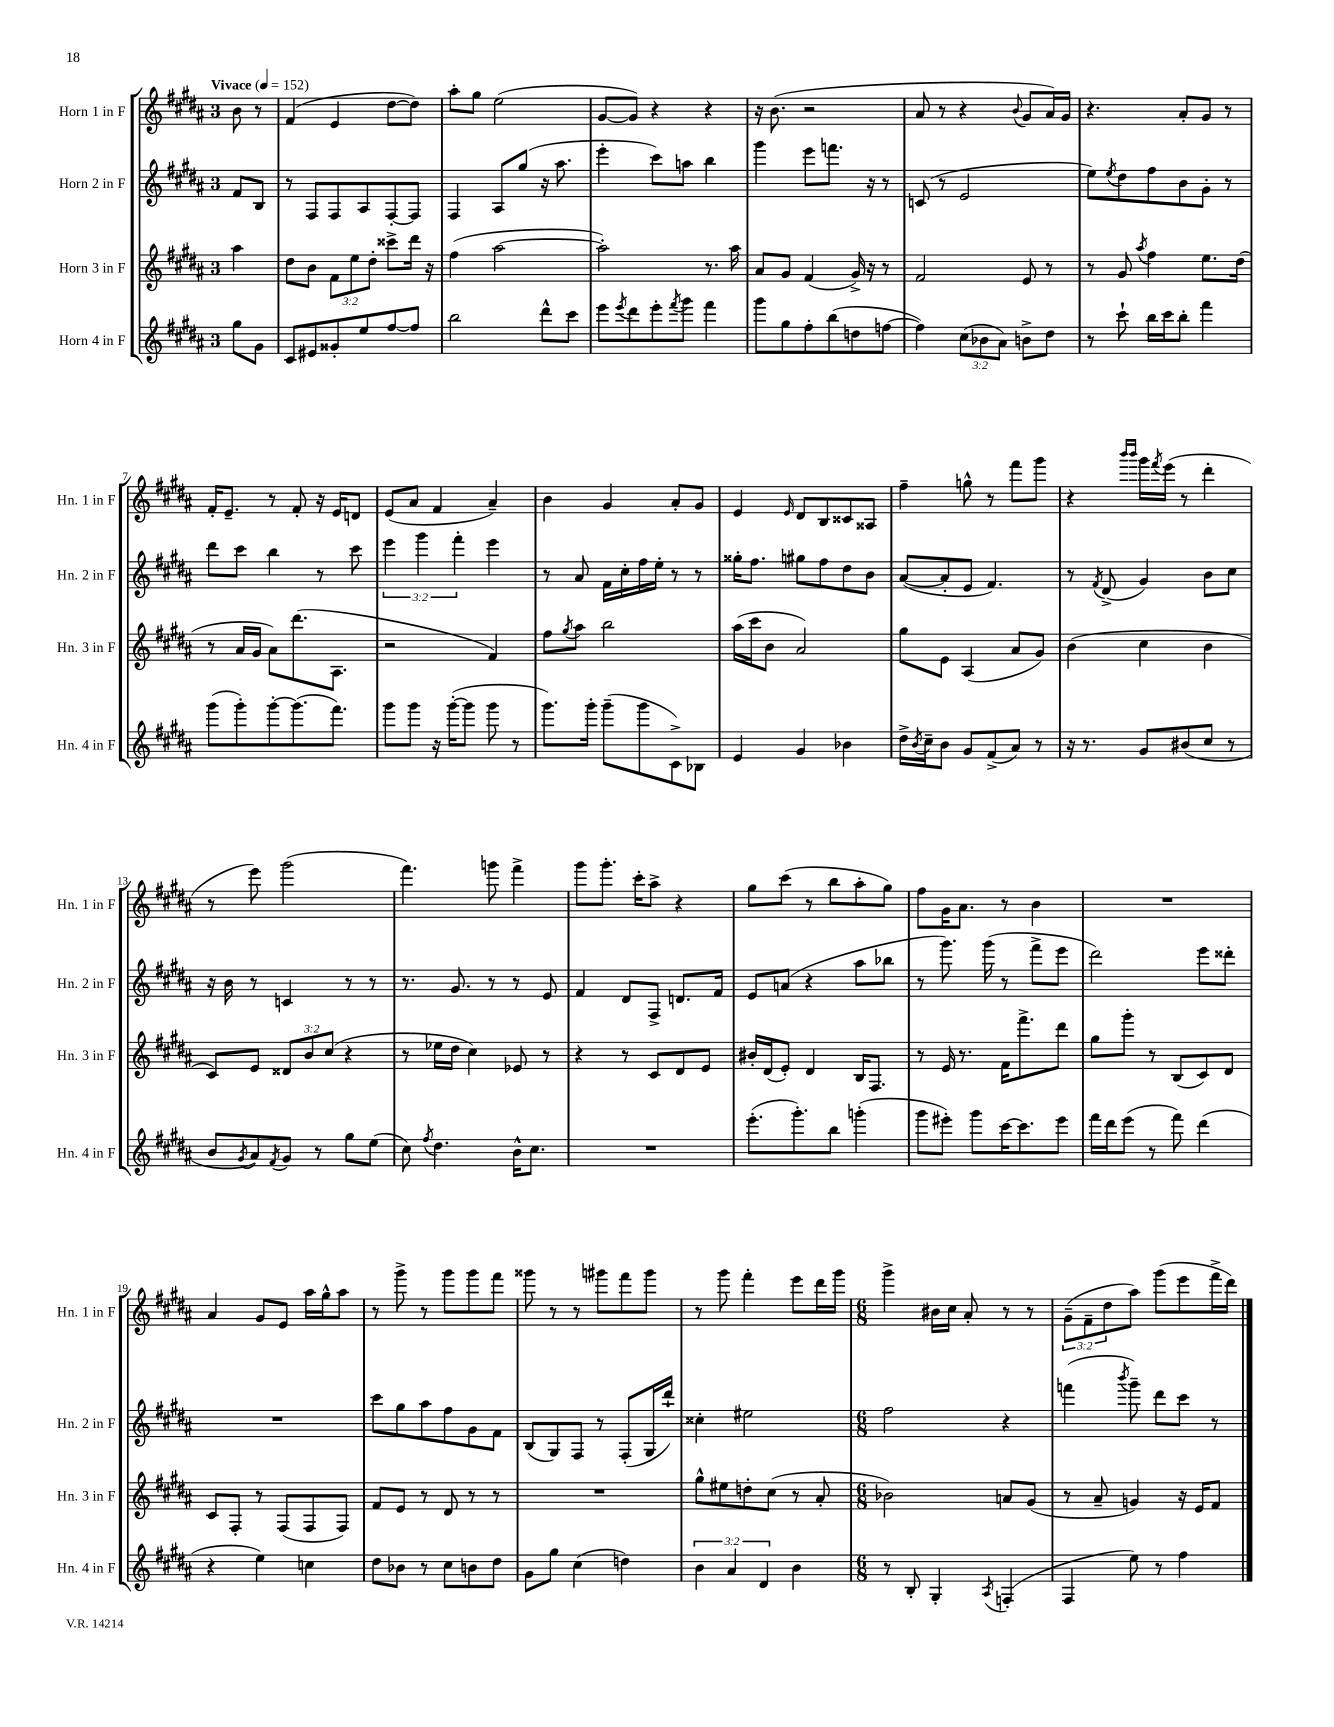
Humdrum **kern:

**kern	**kern	**kern	**kern
*staff4	*staff3	*staff2	*staff1
*clefG2	*clefG2	*clefG2	*clefG2
*k[f#c#g#d#a#]	*k[f#c#g#d#a#]	*k[f#c#g#d#a#]	*k[f#c#g#d#a#]
*M3/4	*M3/4	*M3/4	*M3/4
*MM152	*MM152	*MM152	*MM152
8gg#\L	4aa#\	8f#/L	8b\
8g#\J	.	8B/J	8r
=	=	=	=
8c#/L	8dd#\L	8r	(4f#/
8e#/	8b\J	8F#/L	.
8g##'/	12f#\L	8F#/	4e/
.	12ee\	.	.
8ee/	.	8A#/	.
.	12dd#'\J	.	.
[8ff#/	8ccc##^\L	[8F#'/	[8dd#\L
8ff#/]J	16ddd#\Jk	8F#/]J	8dd#\]J)
.	16r	.	.
=	=	=	=
2bb\	(4ff#\	4F#/	8aa#'\L
.	.	.	8gg#\J
.	[2aa#\	8A#/L	(2ee\
.	.	(8gg#/J	.
8ddd#^^\L	.	16r	.
.	.	8.aa#\	.
8ccc#\J	.	.	.
=	=	=	=
8eee\L	2aa#'\])	4eee'\	[8g#/L
8qeee/	.	.	.
8ddd#\	.	.	8g#/]J)
8eee'\	.	8ccc#\L)	4r
8qfff#/	.	.	.
8ggg#\J	.	8aa\J	.
4fff#\	8.r	4bb\	4r
.	16aa#\	.	.
=	=	=	=
8ggg#\L	8a#/L	4ggg#\	16r
.	.	.	(8.b\
8gg#\	8g#/J	.	.
8ff#'\	(4f#/	8eee\L	2r
(8bb\	.	8.fff\J	.
8dd\	16g#^/)	.	.
.	16r	16r	.
[8ff\J	8r	8r	.
=	=	=	=
4ff\])	2f#/	(8c/	8a#/
.	.	8r	8r
(12cc#\L	.	2e/	4r
12b-\	.	.	.
12a#\J)	.	.	.
.	.	.	8qqb/
8b^\L	8e/	.	8g#/L
8dd#\J	8r	.	16a#/L)
.	.	.	16g#/JJ
=	=	=	=
8r	8r	8ee\L)	4.r
.	.	8qee/	.
8ccc#`\	8g#/	8dd#\	.
.	8qaa#/	.	.
16bb\LL	4ff#\	8ff#\	.
16ccc#\J	.	.	.
8bb'\J	.	8b\	8a#'/L
4fff#\	8.ee\L	8g#'\J	8g#/J
.	.	8r	8r
.	(16dd#\Jk	.	.
=	=	=	=
(8ggg#\L	8r	8ddd#\L	16f#'/LK
.	.	.	8.e~/J
8ggg#'\)	16a#/LL	8ccc#\J	.
.	16g#/JJ	.	.
[8ggg#'\	8a#\L)	4bb\	8r
(8.ggg#\]	(8.ddd#\	.	8f#'/
.	.	8r	16r
8.fff#\J)	8.A#\J	.	16e/LK
.	.	8ccc#\	8d/J
=	=	=	=
8ggg#\L	2r	6eee\	(8e/L
8ggg#\J	.	.	8a#/J
.	.	6ggg#\	.
16r	.	.	4f#/
([16ggg#'\LK	.	.	.
.	.	6fff#'\	.
8ggg#\]J	.	.	.
8ggg#\	4f#/)	4eee\	4a#~/)
8r	.	.	.
=	=	=	=
8.ggg#\L)	8ff#\L	8r	4b\
.	8qgg#/	.	.
.	8aa#\J	8a#/	.
16ggg#'\Jk	.	.	.
(8ggg#~\L	2bb\	16f#\LL	4g#/
.	.	16cc#'\	.
8ggg#\	.	16ff#\	.
.	.	16ee'\JJ	.
8c#^\)	.	8r	8a#'/L
8B-\J	.	8r	8g#/J
=	=	=	=
4e/	(16aa#\LL	16gg##'\LK	4e/
.	16ccc#\J	8.ff#\J	.
.	8b\J	.	.
.	.	.	16qqe/
4g#/	2a#/)	8gg#\L	8d#/L
.	.	8ff#\	8B/
4b-\	.	8dd#\	8c##/
.	.	8b\J	8A##/J
=	=	=	=
16dd#^\LL	8gg#\L	([8a#/L	4ff#~\
8qb/	.	.	.
16cc#~\J	.	.	.
8b\J	8e\J	8a#'/]	.
8g#/L	(4A#/	8e/J	8gg^^\
(8f#^/	.	4.f#/)	8r
8a#/J)	8a#/L	.	8fff#\L
8r	8g#/J)	.	8ggg#\J
=	=	=	=
16r	(4b\	8r	4r
8.r	.	.	.
.	.	8qf#/	.
.	.	(8d#^/	.
.	.	.	16qqbbb/LL
.	.	.	16qqbbb/JJ
8g#/L	4cc#\	4g#/)	16ggg#\LL
.	.	.	8qfff#/
.	.	.	(16eee\JJ
(8b#/	.	.	8r
8cc#/J	4b\	8b\L	4ddd#'\
8r	.	8cc#\J	.
=	=	=	=
8b/L	8c#/L)	16r	8r
.	.	16b\	.
8qg#/	.	.	.
8a#/)	8e/J	8r	8eee\)
8qf#/	.	.	.
8g#/J	12d##/L	4c/	(2ggg#\
.	12b/	.	.
8r	.	.	.
.	(12cc#/J	.	.
8gg#\L	4r	8r	.
(8ee\J	.	8r	.
=	=	=	=
8cc#\)	8r	8.r	4.fff#\)
8qff#/	.	.	.
4.dd#\	16ee-\LL	.	.
.	16dd#\JJ	8.g#/	.
.	4cc#\)	.	.
.	.	8r	8ggg\
16b^^\LK	8e-/	8r	4fff#^\
8.cc#\J	.	.	.
.	8r	8e/	.
=	=	=	=
2.r	4r	4f#/	8ggg#\L
.	.	.	8.ggg#'\J
.	8r	8d#/L	.
.	.	.	16ccc#'\LK
.	8c#/L	8F#^/J	8aa#^\J
.	8d#/	8.d/L	4r
.	8e/J	.	.
.	.	16f#/Jk	.
=	=	=	=
(8.eee'\L	16b#'/LL	8e/L	8gg#\L
.	(16d#/J	.	.
.	8e'/J)	(8a/J	(8ccc#\J
8.ggg#'\)	.	.	.
.	4d#/	4r	8r
8bb\J	.	.	8bb\L
(4ggg'\	16B/LK	8aa#\L	8aa#'\
.	8.F#/J	.	.
.	.	8bb-\J	8gg#\J)
=	=	=	=
8ggg#\L	8r	8r	8ff#\L
8eee#'\J)	16e/	8.ggg#\)	16g#\K
.	8.r	.	8.a#\J
8ggg#\L	.	.	.
.	.	(16ggg#\	.
[16ccc#\K	16f#\LK	8r	8r
8.ccc#\]	8.fff#^\	.	.
.	.	8fff#^\L	4b\
8eee#\J	8ddd#\J	8eee\J	.
=	=	=	=
16fff#\LL	8gg#\L	2ddd#\)	2.r
16ddd#\J	.	.	.
(8eee\J	8ggg#'\J	.	.
8r	8r	.	.
8fff#\)	(8B/L	.	.
(4ddd#\	8c#/)	8eee\L	.
.	8d#/J	8ddd##'\J	.
=	=	=	=
4r	8c#/L	2.r	4a#/
.	8F#'/J	.	.
4ee\)	8r	.	8g#/L
.	(8F#/L	.	8e/J
4cc\	8F#/	.	16aa#\LL
.	.	.	16gg#^^\J
.	8F#/J)	.	8aa#\J
=	=	=	=
8dd#\L	8f#/L	8ccc#\L	8r
8b-\J	8e/J	8gg#\	8ggg#^\
8r	8r	8aa#\	8r
8cc#\L	8d#/	8ff#\	8ggg#\L
8b\	8r	8g#\	8ggg#\
8dd#\J	8r	8f#\J	8fff#\J
=	=	=	=
8g#\L	2.r	(8B/L	8ggg##\
8gg#\J	.	8G#/)	8r
(4cc#\	.	8F#/J	8r
.	.	8r	8ggg#\L
4dd\)	.	(8F#'/L	8fff#\
.	.	16G#/L	8ggg#\J
.	.	16ddd#`/JJ)	.
=	=	=	=
6b\	8gg#^^\L	4cc##'\	8r
.	8ee#\	.	8ggg#\
6a#/	.	.	.
.	8dd'\	2ee#\	4fff#'\
6d#/	.	.	.
.	(8cc#\J	.	.
4b\	8r	.	8eee\L
.	8a#'/	.	16ddd#\L
.	.	.	16ggg#\JJ
=	=	=	=
*M6/8	*M6/8	*M6/8	*M6/8
8r	2b-\)	2ff#\	4ggg#^\
8B'/	.	.	.
4G#'/	.	.	16b#\LL
.	.	.	16cc#\JJ
.	.	.	8a#'/
8qA#/	.	.	.
(4F'/	8a/L	4r	8r
.	(8g#/J	.	8r
=	=	=	=
4F#/	8r	(4fff\	(12g#~\L
.	.	.	12f#~\
.	8a#~/	.	.
.	.	.	12dd#\
.	.	8qbbb/	.
8ee\)	4g/)	8ggg#~\)	8aa#\J)
8r	.	8ddd#\L	(8ggg#\L
4ff#\	16r	8ccc#\J	8eee\
.	16e/LK	.	.
.	8f#/J	8r	16fff#^\L
.	.	.	16ddd#\JJ)
==	==	==	==
*-	*-	*-	*-
